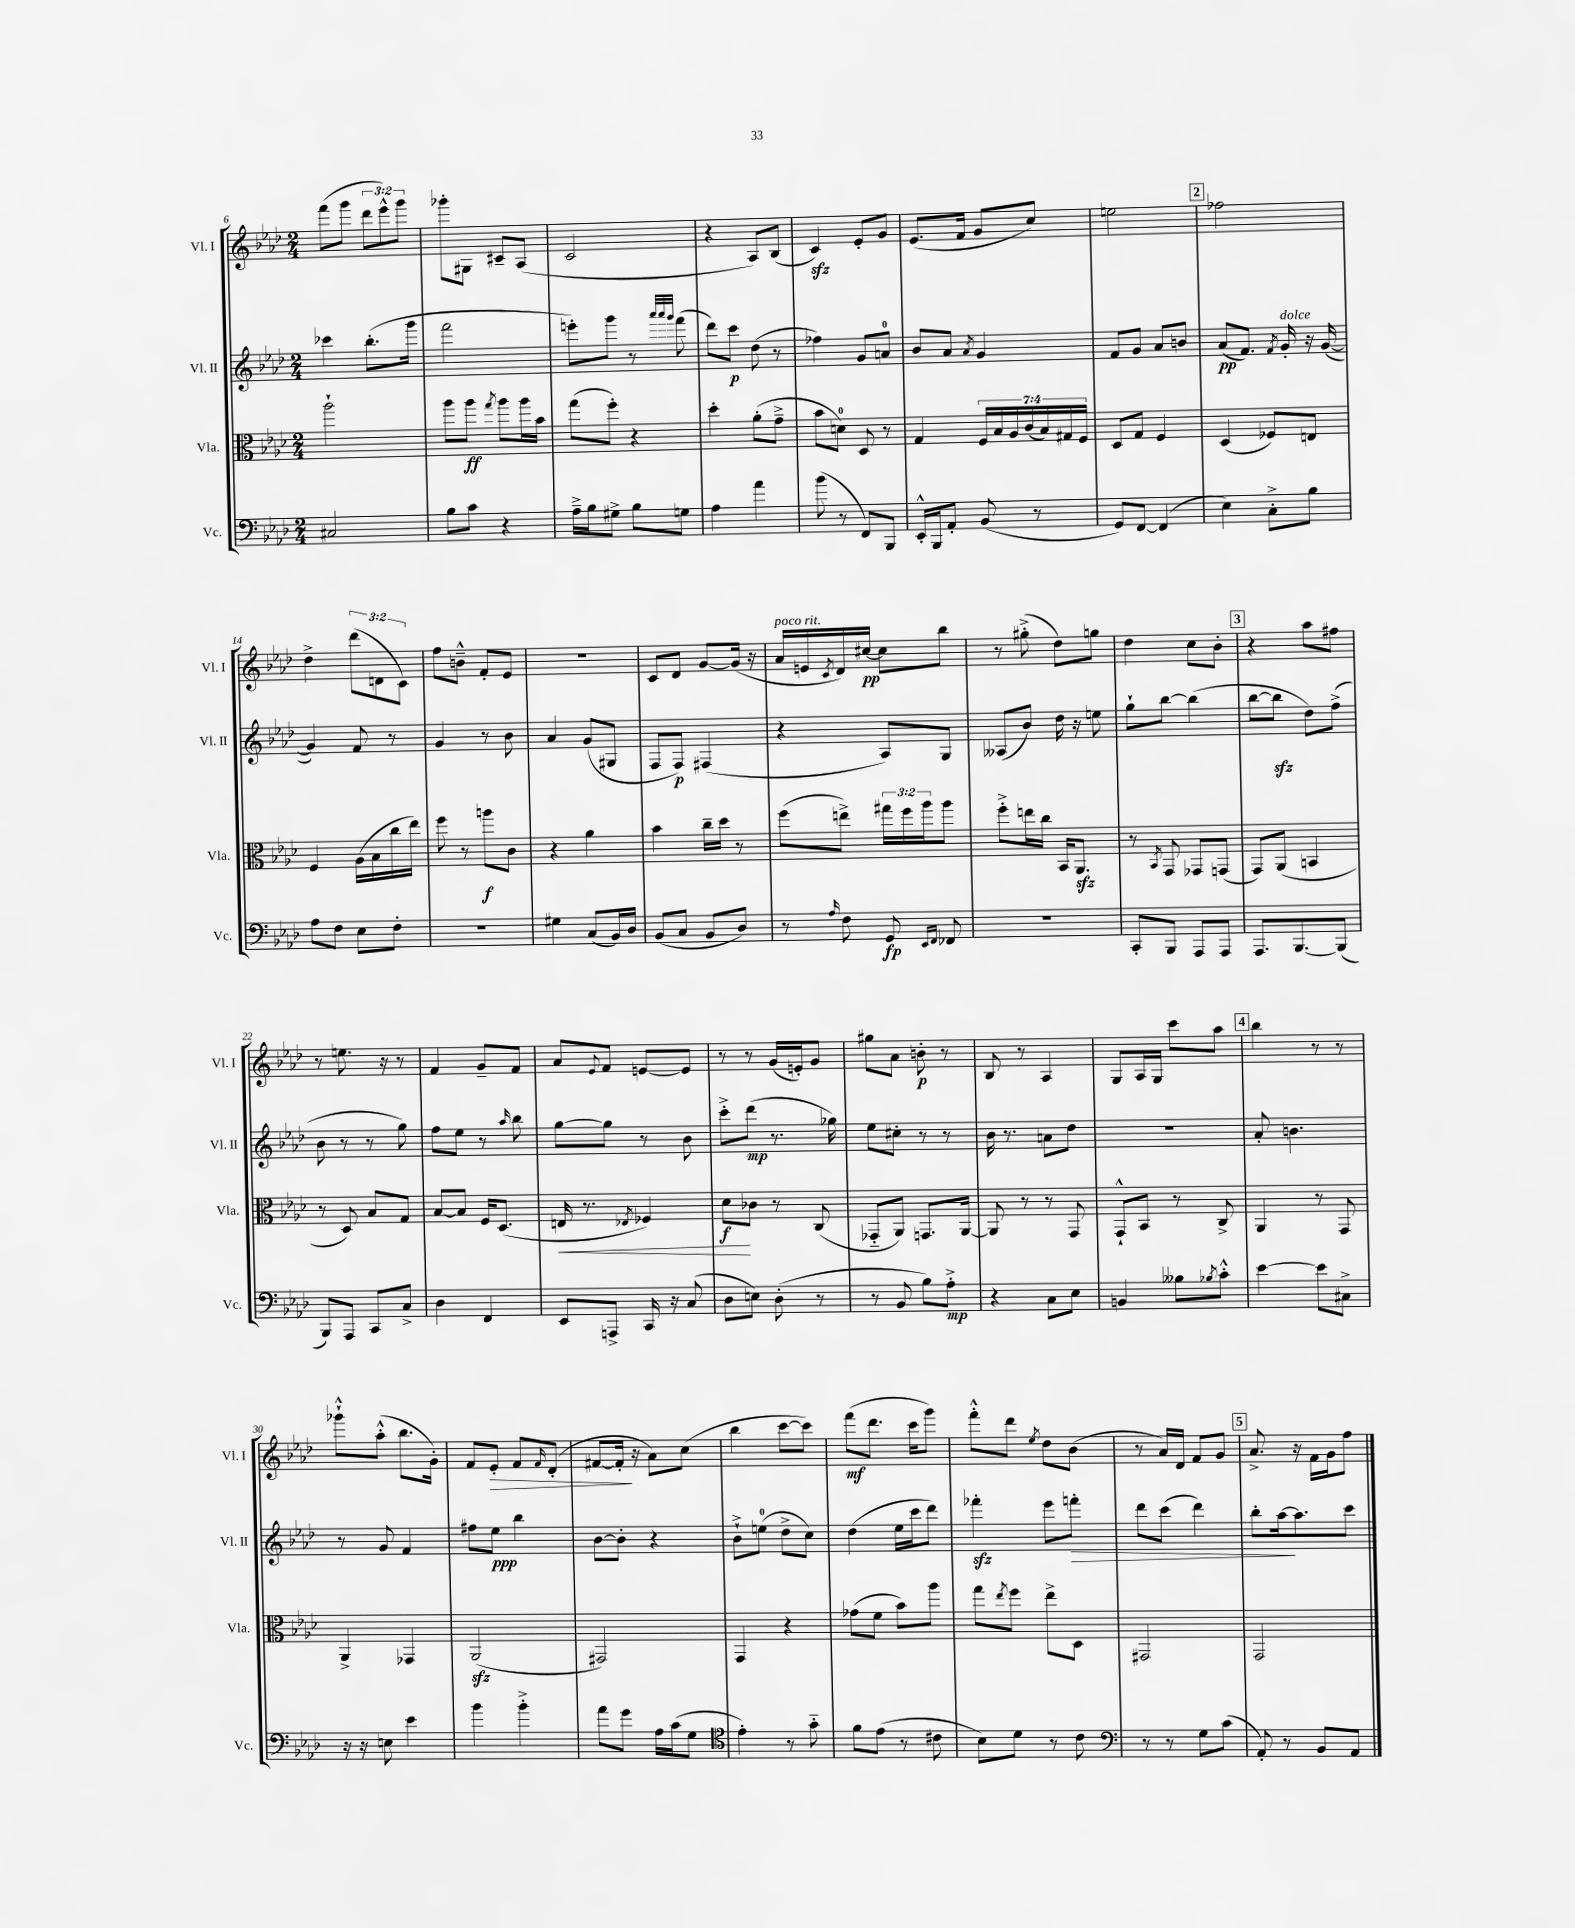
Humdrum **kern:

**kern	**dynam	**kern	**dynam	**kern	**dynam	**kern	**dynam
*part4	*part4	*part3	*part3	*part2	*part2	*part1	*part1
*staff4	*staff4	*staff3	*staff3	*staff2	*staff2	*staff1	*staff1
*I"Vc.	*	*I"Vla.	*	*I"Vl. II	*	*I"Vl. I	*
*I'Vc.	*	*I'Vla.	*	*I'Vl. II	*	*I'Vl. I	*
*clefF4	*	*clefC3	*	*clefG2	*	*clefG2	*
*k[b-e-a-d-]	*	*k[b-e-a-d-]	*	*k[b-e-a-d-]	*	*k[b-e-a-d-]	*
*M2/4	*	*M2/4	*	*M2/4	*	*M2/4	*
=6	=6	=6	=6	=6	=6	=6	=6
2C#X/	.	2aa-`\	.	4ccc-X\	.	(8fff\L	.
.	.	.	.	.	.	8ggg\J	.
.	.	.	.	(8.bb-'\L	.	12ddd-\L	.
.	.	.	.	.	.	12eee-^^\)	.
.	.	.	.	.	.	12ggg\J	.
.	.	.	.	16ggg\Jk	.	.	.
=7	=7	=7	=7	=7	=7	=7	=7
8B-\L	.	8aa-\L	.	2fff\	.	8ggg-X'\L	.
8c\J	.	8aa-\J	ff	.	.	8G#X\J	.
.	.	8qgg/	.	.	.	.	.
4r	.	8aa-\L	.	.	.	8c#X~/L	.
.	.	16aa-\L	.	.	.	(8A-/J	.
.	.	16b-\JJ	.	.	.	.	.
=8	=8	=8	=8	=8	=8	=8	=8
16A-~^\LL	.	(8gg\L	.	8eeen'\L)	.	2c/	.
16B-\J	.	.	.	.	.	.	.
8G#X^\J	.	8ff'\J)	.	8ggg\J	.	.	.
8B-\L	.	4r	.	8r	.	.	.
.	.	.	.	32qqaaa-/LLL	.	.	.
.	.	.	.	32qqaaa-/	.	.	.
.	.	.	.	32qqggg/JJJ	.	.	.
8Gn\J	.	.	.	(8fff\	.	.	.
=9	=9	=9	=9	=9	=9	=9	=9
4A-\	.	4dd-'\	.	8ddd-\L)	.	4r	.
.	.	.	.	8ccc\J	p	.	.
4a-\	.	(8a-'\L	.	(8dd-\	.	8A-/L)	.
.	.	8g~^\J	.	8r	.	(8B-/J	.
=10	=10	=10	=10	=10	=10	=10	=10
(8b-\	.	8b-\L	.	4ff-X\)	.	4czz/)	.
8r	.	8dn\J)	.	.	.	.	.
8FF/L)	.	8D-/	.	8g/L	.	8e-'/L	.
8BBB-/J	.	8r	.	8an/J	.	8g/J	.
=11	=11	=11	=11	=11	=11	=11	=11
16EE-'^^/LL	.	4G/	.	8b-/L	.	(8.e-/L	.
16BBB-/J	.	.	.	.	.	.	.
8AA-'/J	.	.	.	8a-/J	.	.	.
.	.	.	.	.	.	16f/Jk	.
.	.	.	.	8qa-/	.	.	.
(8BB-/	.	28F/LL	.	4g/	.	8g/L	.
.	.	28B-/	.	.	.	.	.
.	.	28A-/	.	.	.	.	.
.	.	(28c/	.	.	.	.	.
8r	.	.	.	.	.	8cc/J)	.
.	.	28B-/)	.	.	.	.	.
.	.	28G#X/	.	.	.	.	.
.	.	28F/JJ	.	.	.	.	.
=12	=12	=12	=12	=12	=12	=12	=12
8GG/L)	.	8D-/L	.	8f/L	.	2een\	.
[8FF/J	.	8G/J	.	8g/J	.	.	.
(4FF/]	.	4F/	.	8a-/L	.	.	.
.	.	.	.	8bn/J	.	.	.
!!LO:REH:place=s1:t=2
=13	=13	=13	=13	=13	=13	=13	=13
4E-\)	.	(4D-/	.	(8a-/L	pp	2ff-X\	.
.	.	.	.	8.f/J)	.	.	.
8C'^\L	.	8F-X/L)	.	.	.	.	.
.	.	.	.	8qf/	.	.	.
!	!	!	!	!LO:TX:a:i:t=dolce	!	!	!
.	.	.	.	16g'/	.	.	.
8B-\J	.	8En/J	.	16r	.	.	.
.	.	.	.	([16g/	.	.	.
!!LO:LB:g=z
=14	=14	=14	=14	=14	=14	=14	=14
8A-\L	.	4F/	.	4g/])	.	4dd-^\	.
8F\J	.	.	.	.	.	.	.
8E-\L	.	(16A-\LL	.	8f/	.	(12ddd-\L	.
.	.	16B-\	.	.	.	.	.
.	.	.	.	.	.	12dn\	.
8F'\J	.	16cc\	.	8r	.	.	.
.	.	.	.	.	.	12c\J)	.
.	.	16ee-\JJ)	.	.	.	.	.
=15	=15	=15	=15	=15	=15	=15	=15
2r	.	8ff\	.	4g/	.	8ff\L	.
.	.	8r	.	.	.	8bn~^^\J	.
.	.	8aan\L	f	8r	.	8f'/L	.
.	.	8c\J	.	8b-\	.	8e-/J	.
=16	=16	=16	=16	=16	=16	=16	=16
4G#X\	.	4r	.	4a-/	.	2r	.
(8C/L	.	4a-\	.	(8g/L	.	.	.
16BB-/L)	.	.	.	8G#X/J	.	.	.
16D-/JJ	.	.	.	.	.	.	.
=17	=17	=17	=17	=17	=17	=17	=17
(8BB-/L	.	4b-\	.	8F/L	.	8c/L	.
8C/J	.	.	.	8F/J)	p	8d-/J	.
8BB-/L	.	16cc~\LL	.	(4F#X/	.	[8g/L	.
.	.	16dd-\JJ	.	.	.	.	.
8D-/J)	.	8r	.	.	.	(16g/Jk]	.
.	.	.	.	.	.	16r	.
=18	=18	=18	=18	=18	=18	=18	=18
!	!	!	!	!	!	!LO:TX:a:i:t=poco rit.	!
8r	.	(8ff\L	.	4r	.	16a-/LL	.
.	.	.	.	.	.	16en/	.
16qqA-/	.	.	.	.	.	8qc/	.
8F\	.	8een^\J)	.	.	.	16d-/)	.
.	.	.	.	.	.	[16cc#X/JJ	pp
8GG/	fp	24gg#X\LL	.	8A-/L)	.	8cc#\L]	.
.	.	24ff\	.	.	.	.	.
.	.	24aa-\J	.	.	.	.	.
16qqEE-/LL	.	.	.	.	.	.	.
16qqFF/JJ	.	.	.	.	.	.	.
8FF-X/	.	8aa-\J	.	8G/J	.	8bb-\J	.
=19	=19	=19	=19	=19	=19	=19	=19
2r	.	8ff'^\L	.	(8A--X/L	.	8r	.
.	.	16een\L	.	8b-/J)	.	(8gg#X'^\	.
.	.	16cc\JJ	.	.	.	.	.
.	.	16BB-/KL	.	16dd-\	.	8dd-\L)	.
.	.	8.AA-zz/J	.	16r	.	.	.
.	.	.	.	8een\	.	8ggn\J	.
=20	=20	=20	=20	=20	=20	=20	=20
8CC'/L	.	8r	.	8gg`\L	.	4dd-\	.
.	.	8qBB-/	.	.	.	.	.
8BBB-/J	.	8GG/	.	[8bb-\J	.	.	.
8AAA-/L	.	8GG-X/L	.	(4bb-\]	.	8cc\L	.
8AAA-/J	.	(8GGn/J	.	.	.	8b-'\J	.
!!LO:REH:place=s1:t=3
=21	=21	=21	=21	=21	=21	=21	=21
8.AAA-/L	.	8GG/L)	.	[8bb-\L	.	4r	.
.	.	(8AA-/J	.	8bb-zz\J]	.	.	.
[8.BBB-/	.	.	.	.	.	.	.
.	.	4BBn/	.	8dd-\L)	.	8aa-\L	.
(8BBB-/J]	.	.	.	(8ff^\J	.	8ff#X\J	.
!!LO:LB:g=z
=22	=22	=22	=22	=22	=22	=22	=22
8BBB-/L)	.	8r	.	8b-\	.	8r	.
8AAA-/J	.	8D-/)	.	8r	.	8.een\	.
8CC/L	.	8B-/L	.	8r	.	.	.
.	.	.	.	.	.	16r	.
8C^/J	.	8G/J	.	8gg\)	.	8r	.
=23	=23	=23	=23	=23	=23	=23	=23
4D-\	.	[8B-/L	.	8ff\L	.	4f/	.
.	.	8B-/J]	.	8ee-\J	.	.	.
4FF/	.	16F/KL	.	8r	.	8g~/L	.
.	.	(8.D-/J	.	.	.	.	.
.	.	.	.	16qqaa-/	.	.	.
.	.	.	.	8bb-\	.	8f/J	.
=24	=24	=24	=24	=24	=24	=24	=24
!	!	!	!LO:HP:b	!	!	!	!
8EE-/L	.	16En/	<	[8gg\L	.	8a-/L	.
.	.	8.r	.	.	.	.	.
.	.	.	.	.	.	8qqe-/	.
8AAAn^/J	.	.	.	8gg\J]	.	8f/J	.
.	.	8qE-X/	.	.	.	.	.
16CC/	.	4F-X/)	.	8r	.	[8en/L	.
16r	.	.	.	.	.	.	.
(8C/	.	.	.	8b-\	.	8e/J]	.
=25	=25	=25	=25	=25	=25	=25	=25
8D-\L	.	8d-\L	f	8ccc'^\L	.	8r	.
8En\J)	.	8c-X\J	[	(8ddd-\J	mp	8r	.
(8D-'\	.	8r	.	8.r	.	(16g/LL	.
.	.	.	.	.	.	16en'/J)	.
8r	.	(8C/	.	.	.	8g/J	.
.	.	.	.	16gg-X\)	.	.	.
=26	=26	=26	=26	=26	=26	=26	=26
8r	.	8GG-X/L	.	8ee-\L	.	8gg#X\L	.
8BB-/	.	8AA-/J)	.	8cc#X'\J	.	8a-\J	.
8B-\L)	.	8.GGn/L	.	8r	.	8bn'\	p
8A-'^\J	mp	.	.	8r	.	8r	.
.	.	[16AA-/Jk	.	.	.	.	.
=27	=27	=27	=27	=27	=27	=27	=27
4r	.	8AA-/]	.	16b-\	.	8B-/	.
.	.	.	.	8.r	.	.	.
.	.	8r	.	.	.	8r	.
8C\L	.	8r	.	8an\L	.	4A-/	.
8E-\J	.	8GG/	.	8dd-\J	.	.	.
=28	=28	=28	=28	=28	=28	=28	=28
4BBn/	.	8GG`^^/L	.	2r	.	8G/L	.
.	.	8BB-/J	.	.	.	16A-/L	.
.	.	.	.	.	.	16G/JJ	.
8B--X\L	.	8r	.	.	.	8ccc\L	.
8qB-X/	.	.	.	.	.	.	.
8c'^^\J	.	8C^/	.	.	.	8aa-\J	.
!!LO:REH:place=s1:t=4
=29	=29	=29	=29	=29	=29	=29	=29
[4e-\	.	4AA-/	.	8a-'/	.	4bb-\	.
.	.	.	.	4.bn\	.	.	.
8e-\L]	.	8r	.	.	.	8r	.
8C#X^\J	.	8GG/	.	.	.	8r	.
!!LO:LB:g=z
=30	=30	=30	=30	=30	=30	=30	=30
16r	.	4AA-^/	.	8r	.	8ggg-X`^^\L	.
16r	.	.	.	.	.	.	.
8En\	.	.	.	8g/	.	(8aa-'^^\J	.
4e-\	.	4GG-X/	.	4f/	.	8.bb-\L	.
.	.	.	.	.	.	16g'\Jk)	.
=31	=31	=31	=31	=31	=31	=31	=31
4b-\	.	(2AA-zz/	.	8ff#X\L	.	8f/L	.
!	!	!	!	!	!	!	!LO:HP:b
.	.	.	.	8ee-\J	ppp	8e-'/J	>
4b-'^\	.	.	.	4bb-\	.	8f/L	.
.	.	.	.	.	.	16qqf/	.
.	.	.	.	.	.	(8d-'/J	.
=32	=32	=32	=32	=32	=32	=32	=32
8a-\L	.	2GG#X/)	.	[8b-\L	.	[8f#X/L	.
8g\J	.	.	.	8b-'\J]	.	16f#'/Jk]	.
.	.	.	.	.	.	16r	]
16A-\LL	.	.	.	4r	.	8a-\L)	.
(16c\J	.	.	.	.	.	.	.
8G\J	.	.	.	.	.	(8cc\J	.
=33	=33	=33	=33	=33	=33	=33	=33
*clefC4	*	*	*	*	*	*	*
4e-'\)	.	4GG/	.	8b-`^\L	.	4bb-\	.
.	.	.	.	(8een\J	.	.	.
8r	.	4r	.	8dd-^\L	.	[8ccc\L	.
8g\	.	.	.	8cc\J)	.	8ccc\J])	.
=34	=34	=34	=34	=34	=34	=34	=34
8f\L	.	(8g-X\L	.	(4dd-\	.	(8fff\L	mf
(8e-\J	.	8f\J	.	.	.	8.ddd-\J	.
8r	.	8b-\L)	.	16ee-\LL	.	.	.
.	.	.	.	16ccc\J	.	16ccc\KL	.
8c#X\	.	8aa-\J	.	8ddd-\J)	.	8ggg\J)	.
=35	=35	=35	=35	=35	=35	=35	=35
8B-\L)	.	8gg\L	.	4fff-Xzz'\	.	8fff'^^\L	.
.	.	8qee-/	.	.	.	.	.
8d-\J	.	8ff\J	.	.	.	8ddd-\J	.
.	.	.	.	.	.	8qee-/	.
8r	.	8ee-^\L	.	8eee-\L	.	8dd-\L	.
!	!	!	!	!	!LO:HP:b	!	!
8c\	.	8D-\J	.	8fffn'\J	>	(8b-\J	.
=36	=36	=36	=36	=36	=36	=36	=36
*clefF4	*	*	*	*	*	*	*
8r	.	2GG#X/	.	8ddd-\L	.	8r	.
8r	.	.	.	(8ccc\J	.	16a-/LL)	.
.	.	.	.	.	.	16d-/JJ	.
8G\L	.	.	.	4ddd-\)	.	8f/L	.
(8c\J	.	.	.	.	.	8g/J	.
!!LO:REH:place=s1:t=5
=37	=37	=37	=37	=37	=37	=37	=37
8AA-'/)	.	2GG/	.	8bb-'\L	.	8.a-^/	.
8r	.	.	.	[16aa-\k	.	.	.
.	.	.	.	8.aa-\]	]	16r	.
8BB-/L	.	.	.	.	.	16f\LL	.
.	.	.	.	.	.	16g\J	.
8AA-/J	.	.	.	8ccc\J	.	8ff\J	.
==	==	==	==	==	==	==	==
*-	*-	*-	*-	*-	*-	*-	*-
